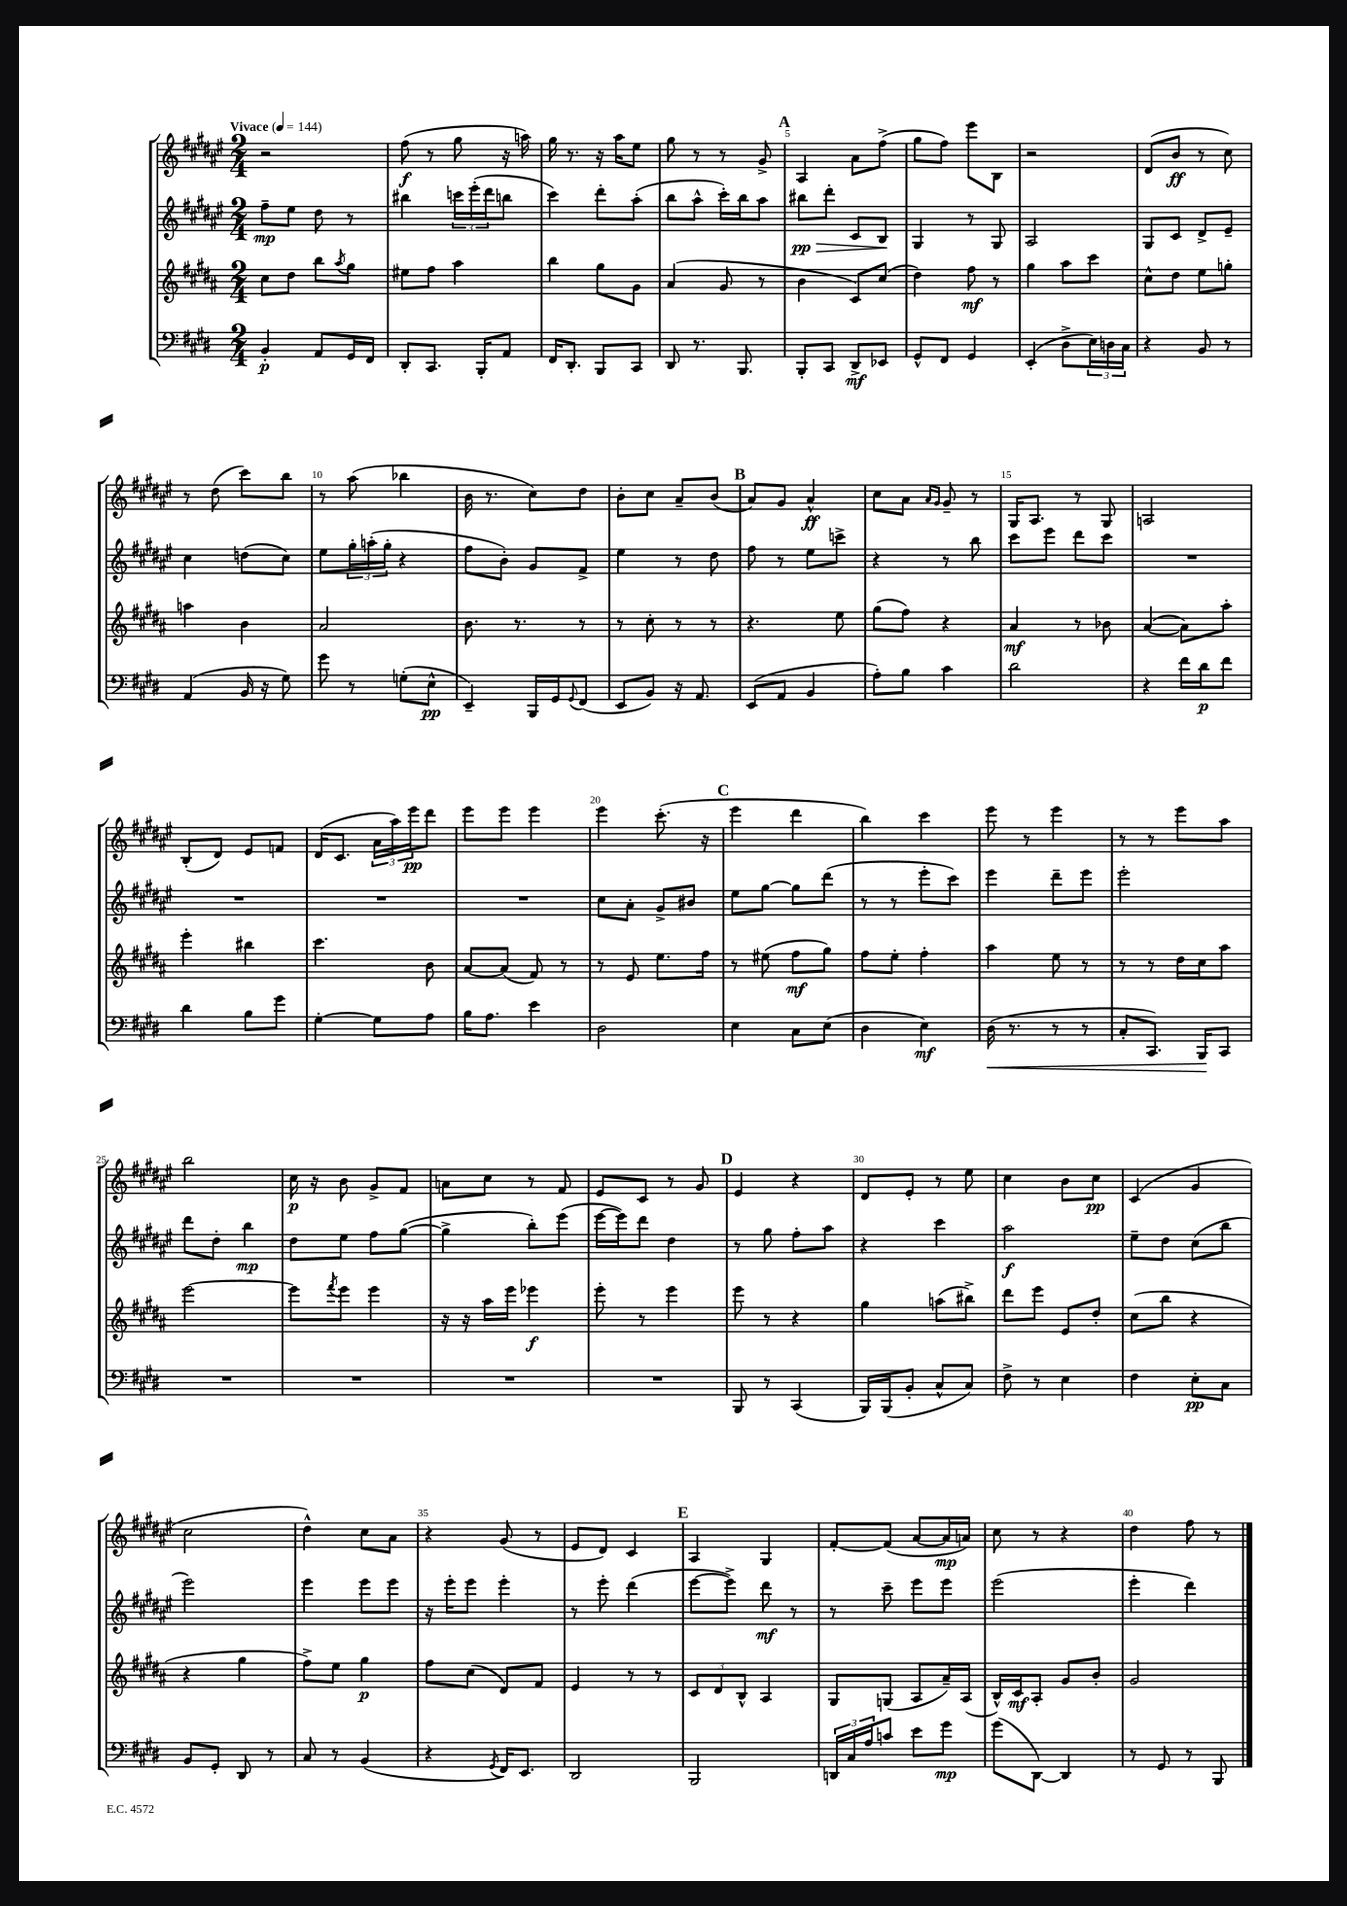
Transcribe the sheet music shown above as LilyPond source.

<<
\new StaffGroup <<
\new Staff = "s0" {
    \clef treble \key fis \major \numericTimeSignature \time 2/4 \tempo "Vivace" 4 = 144
    r2 |
    fis''8\f( r8 gis''8 r16 a''16) |
    gis''16 r8. r16 ais''16 eis''8 |
    gis''8 r8 r8 gis'8-> |
    \mark \markup { \bold "A" } ais4 ais'8 fis''8->( |
    gis''8 fis''8) eis'''8 b8 |
    r2 |
    dis'8( b'8\ff r8 cis''8) |
    r8 dis''8( cis'''8) b''8 |
    r8 ais''8( bes''4 |
    b'16 r8. cis''8) dis''8 |
    b'8-. cis''8 ais'8-- b'8( |
    \mark \markup { \bold "B" } ais'8) gis'8 ais'4-^\ff |
    cis''8 ais'8 \grace { ais'16 gis'16 } gis'8-- r8 |
    gis16 ais8. r8 gis8 |
    a2 |
    b8-.( dis'8) eis'8 f'8 |
    dis'16( cis'8. \tuplet 3/2 { ais'16 ais''16) eis'''16\pp } dis'''8 |
    eis'''8 eis'''8 eis'''4 |
    eis'''4 cis'''8.-.( r16 |
    \mark \markup { \bold "C" } eis'''4 dis'''4 |
    b''4) cis'''4 |
    eis'''8 r8 eis'''4 |
    r8 r8 eis'''8 ais''8 |
    b''2 |
    cis''16\p r16 b'8 gis'8-> fis'8 |
    a'8 cis''8 r8 fis'8 |
    eis'8 cis'8 r8 gis'8 |
    \mark \markup { \bold "D" } eis'4 r4 |
    dis'8 eis'8-. r8 eis''8 |
    cis''4 b'8 cis''8\pp |
    cis'4( gis'4 |
    cis''2 |
    dis''4-^) cis''8 ais'8 |
    r4 gis'8( r8 |
    eis'8 dis'8) cis'4 |
    \mark \markup { \bold "E" } ais4 gis4 |
    fis'8~-. fis'8( ais'8~ ais'16\mp a'16) |
    cis''8 r8 r4 |
    dis''4 fis''8 r8 \bar "|." |
}
\new Staff = "s1" {
    \clef treble \key fis \major \numericTimeSignature \time 2/4
    fis''8--\mp eis''8 dis''8 r8 |
    bis''4 \tuplet 3/2 { c'''16 eis'''16-.( dis'''16 } b''8 |
    cis'''4) dis'''8-. ais''8-.( |
    b''8 ais''8-^ cis'''16-.) b''16 ais''8 |
    \mark \markup { \bold "A" } bis''8\pp\> dis'''8-. cis'8 b8\! |
    gis4 r8 gis8 |
    ais2 |
    gis8 cis'8 dis'8-> eis'8-- |
    cis''4 d''8( cis''8) |
    eis''8 \tuplet 3/2 { gis''16-. a''16-.( gis''16-. } r4 |
    fis''8 b'8-.) gis'8 fis'8-> |
    eis''4 r8 dis''8 |
    \mark \markup { \bold "B" } fis''8 r8 eis''8 c'''8-> |
    r4 r8 b''8 |
    cis'''8 eis'''8 dis'''8 cis'''8 |
    R2 |
    R2 |
    R2 |
    R2 |
    cis''8 ais'8-. gis'8-> bis'8 |
    \mark \markup { \bold "C" } eis''8 gis''8~ gis''8 dis'''8( |
    r8 r8 eis'''8-. cis'''8) |
    eis'''4 dis'''8-- eis'''8 |
    eis'''2-. |
    dis'''8 dis''8-. b''4\mp |
    dis''8 eis''8 fis''8 gis''8~( |
    gis''4-> b''8-.) eis'''8( |
    eis'''16~ eis'''16) dis'''8 dis''4 |
    \mark \markup { \bold "D" } r8 gis''8 fis''8-. ais''8 |
    r4 cis'''4 |
    ais''2\f |
    eis''8-- dis''8 cis''8( b''8 |
    eis'''2) |
    eis'''4 eis'''8 eis'''8 |
    r16 eis'''16-. eis'''8 eis'''4-. |
    r8 eis'''8-. dis'''4( |
    \mark \markup { \bold "E" } eis'''8~ eis'''8->) dis'''8\mf r8 |
    r8 cis'''8-- eis'''8 eis'''8 |
    eis'''2( |
    eis'''4-. dis'''4) \bar "|." |
}
\new Staff = "s2" {
    \clef treble \key b \major \numericTimeSignature \time 2/4
    cis''8 dis''8 b''8 \acciaccatura { ais''8 } gis''8 |
    eis''8 fis''8 ais''4 |
    b''4 gis''8 gis'8 |
    ais'4( gis'8 r8 |
    \mark \markup { \bold "A" } b'4 cis'8) cis''8( |
    dis''4) fis''8\mf r8 |
    gis''4 ais''8 cis'''8 |
    cis''8-^ dis''8 e''8 g''8-. |
    a''4 b'4 |
    ais'2 |
    b'8. r8. r8 |
    r8 cis''8-. r8 r8 |
    \mark \markup { \bold "B" } r4. e''8 |
    gis''8( fis''8) r4 |
    ais'4\mf r8 bes'8 |
    ais'4~( ais'8) ais''8-. |
    e'''4-. bis''4 |
    cis'''4. b'8 |
    ais'8~ ais'8( fis'8) r8 |
    r8 e'8 e''8. fis''16 |
    \mark \markup { \bold "C" } r8 eis''8( fis''8\mf gis''8) |
    fis''8 e''8-. fis''4-. |
    ais''4 e''8 r8 |
    r8 r8 dis''16 cis''16 ais''8 |
    e'''2~ |
    e'''8 \acciaccatura { fis'''8 } e'''8 e'''4 |
    r16 r16 ais''16 e'''16 ees'''4\f |
    e'''8-. r8 e'''4 |
    \mark \markup { \bold "D" } e'''8 r8 r4 |
    gis''4 a''8( bis''8->) |
    dis'''8 e'''8 e'8 dis''8-. |
    cis''8( b''8 r4 |
    r4 gis''4 |
    fis''8->) e''8 gis''4\p |
    fis''8 cis''8( dis'8) fis'8 |
    e'4 r8 r8 |
    \mark \markup { \bold "E" } \tuplet 3/2 { cis'8 dis'8 b8-^ } ais4 |
    gis8 g8( ais8 ais'16--) ais16( |
    b16-^) cis'16\mf ais8-. gis'8 b'8-. |
    gis'2 \bar "|." |
}
\new Staff = "s3" {
    \clef bass \key e \major \numericTimeSignature \time 2/4
    b,4-.\p a,8 gis,16 fis,16 |
    dis,8-. cis,8. b,,16-. a,8 |
    fis,16 dis,8.-. b,,8 cis,8 |
    dis,8 r8. b,,8. |
    \mark \markup { \bold "A" } b,,8-. cis,8 dis,8->\mf ees,8 |
    gis,8-^ fis,8 gis,4 |
    e,4-.( dis8-> \tuplet 3/2 { e16) d16 cis16 } |
    r4 b,8 r8 |
    a,4( b,16 r16 gis8) |
    gis'8 r8 g8-.( e8-^\pp |
    e,4--) b,,16 gis,16 \appoggiatura { gis,8 } fis,8( |
    e,8 b,8) r16 a,8. |
    \mark \markup { \bold "B" } e,8( a,8 b,4 |
    a8-.) b8 cis'4 |
    dis'2 |
    r4 fis'16 dis'16\p fis'8 |
    dis'4 b8 gis'8 |
    gis4~-. gis8 a8 |
    b16 a8. e'4 |
    dis2 |
    \mark \markup { \bold "C" } e4 cis8 e8( |
    dis4 e4\mf) |
    dis16\<( r8. r8 r8 |
    cis8-. cis,8.) b,,16\! cis,8 |
    R2 |
    R2 |
    R2 |
    R2 |
    \mark \markup { \bold "D" } b,,8 r8 cis,4( |
    b,,16) b,,16( b,8-. cis8-^ cis8) |
    fis8-> r8 e4 |
    fis4 e8-.\pp cis8 |
    b,8 gis,8-. dis,8 r8 |
    cis8 r8 b,4( |
    r4 \acciaccatura { gis,8 } fis,16) e,8. |
    dis,2 |
    \mark \markup { \bold "E" } b,,2 |
    \tuplet 3/2 { d,16 cis16 a16 } c'8 e'8 gis'8\mp |
    gis'8( dis,8~) dis,4 |
    r8 gis,8 r8 b,,8 \bar "|." |
}
>>
>>
\layout { \context { \Score \override BarNumber.break-visibility = ##(#f #t #t) barNumberVisibility = #(every-nth-bar-number-visible 5) } }
